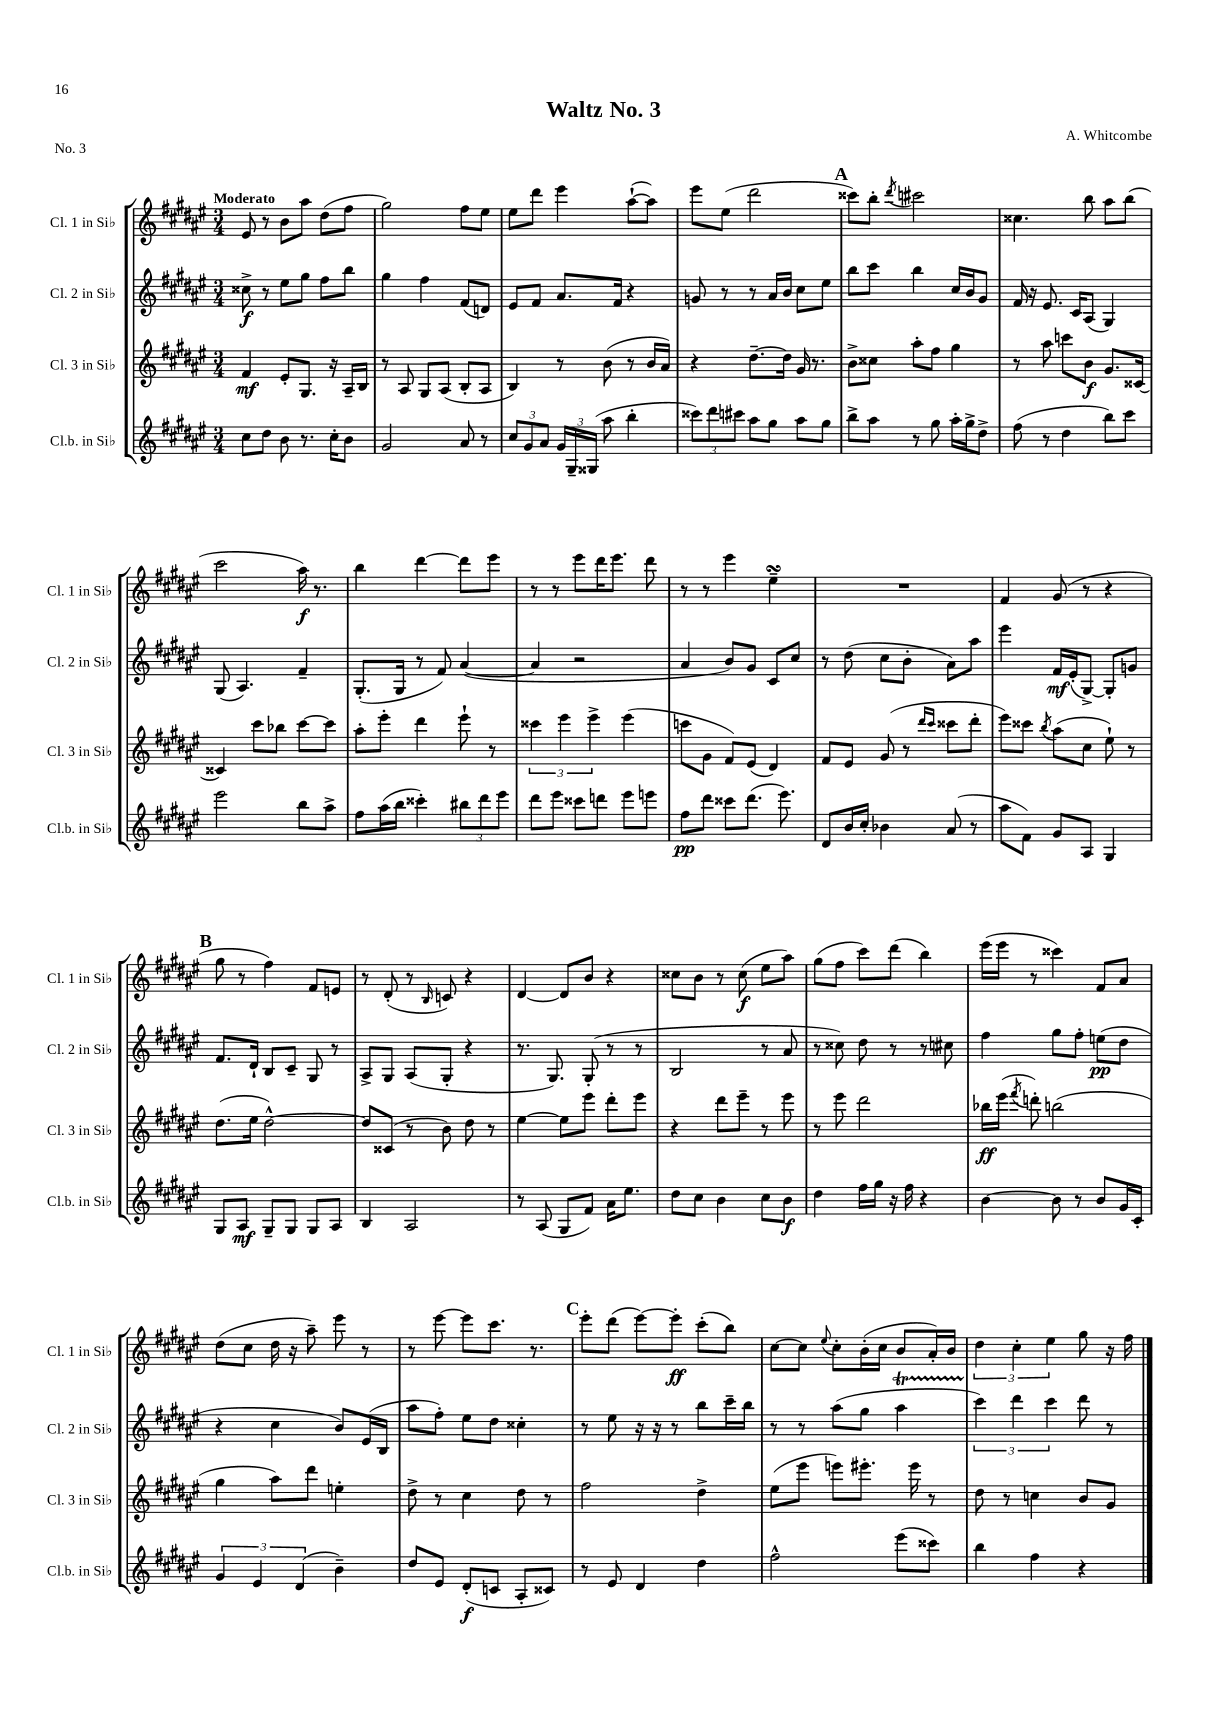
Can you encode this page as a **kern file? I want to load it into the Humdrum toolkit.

**kern	**kern	**kern	**kern
*staff4	*staff3	*staff2	*staff1
*clefG2	*clefG2	*clefG2	*clefG2
*k[f#c#g#d#a#e#]	*k[f#c#g#d#a#e#]	*k[f#c#g#d#a#e#]	*k[f#c#g#d#a#e#]
*M3/4	*M3/4	*M3/4	*M3/4
8cc#\L	4f#/	8cc##^\	8e#/
8dd#\J	.	8r	8r
8b\	8e#'/L	8ee#\L	8b\L
8.r	8.G#/J	8gg#\J	8aa#\J
.	.	8ff#\L	(8dd#\L
16cc#'\LK	16r	.	.
8b\J	16A#~/LL	8bb\J	8ff#\J
.	16B/JJ	.	.
=	=	=	=
2g#/	8r	4gg#\	2gg#\)
.	8A#/	.	.
.	8G#/L	4ff#\	.
.	(8A#/J	.	.
8a#/	8B'/L	(8f#/L	8ff#\L
8r	8A#/J	8d/J)	8ee#\J
=	=	=	=
12cc#/L	4B/)	8e#/L	8ee#\L
12g#/	.	.	.
.	.	8f#/J	8ddd#\J
12a#/J	.	.	.
24g#/LL	8r	8.a#/L	4eee#\
24G#~/	.	.	.
(24G##/JJ	.	.	.
8aa#\	(8b\	.	.
.	.	16f#/Jk	.
4bb'\	8r	4r	([8aa#`\L
.	16b/LL	.	8aa#\]J)
.	16a#/JJ)	.	.
=	=	=	=
12ccc##\L)	4r	8g/	8eee#\L
12ddd#\	.	.	.
.	.	8r	(8ee#\J
12ccc#\J	.	.	.
8aa#\L	[8.dd#~\L	8r	2ddd#\
8gg#\J	.	16a#/LL	.
.	16dd#\]Jk	16b/JJ	.
8aa#\L	16g#/	8cc#\L	.
.	8.r	.	.
8gg#\J	.	8ee#\J	.
=	=	=	=
8bb^\L	8b^\L	8bb\L	8ccc##\L)
8aa#\J	8cc##\J	8ccc#\J	8bb'\J
.	.	.	8qddd#/
8r	8aa#'\L	4bb\	2ccc#\
8gg#\	8ff#\J	.	.
16aa#'\LL	4gg#\	16cc#/LL	.
16gg#^\J	.	16b/J	.
8dd#^\J	.	8g#/J	.
=	=	=	=
(8ff#\	8r	16f#/	4.cc##\
.	.	16r	.
8r	8aa#\	8.e#/	.
4dd#\	8ccc\L	.	.
.	.	16c#/LK	.
.	8b\J	(8A#/J	8bb\
8bb\L)	8.g#/L	4G#/)	8aa#\L
8ccc#\J	.	.	(8bb\J
.	[16c##/Jk	.	.
=	=	=	=
2eee#\	4c##/]	(8G#/	2ccc#\
.	.	4.A#/)	.
.	8ccc#\L	.	.
.	8bb-\J	.	.
8bb\L	[8ccc#\L	4f#~/	16aa#\)
.	.	.	8.r
8aa#^\J	8ccc#\]J	.	.
=	=	=	=
8ff#\L	8aa#'\L	(8.G#'/L	4bb\
(16aa#\L	8eee#'\J	.	.
16bb\JJ	.	16G#/Jk	.
4ccc##'\)	4ddd#\	8r	[4ddd#\
.	.	8f#/)	.
12bb#\L	8eee#`\	([4a#/	8ddd#\]L
12ddd#\	.	.	.
.	8r	.	8eee#\J
12eee#\J	.	.	.
=	=	=	=
8ddd#\L	6ccc##\	4a#/]	8r
8eee#\J	.	.	8r
.	6eee#\	.	.
8ccc##\L	.	2r	8eee#\L
.	6eee#^\	.	.
8ddd\J	.	.	16ddd#\K
.	.	.	8.eee#\J
8eee#\L	(4eee#\	.	.
8eee\J	.	.	8ddd#\
=	=	=	=
8ff#\L	8ccc\L	4a#/	8r
8ddd#\J	8g#\J	.	8r
8ccc##\L	8f#/L)	8b/L)	4eee#\
(8.ddd#\J	(8e#/J	8g#/J	.
.	4d#/)	8c#/L	4ee#~\
8.eee#\)	.	.	.
.	.	8cc#/J	.
=	=	=	=
8d#/L	8f#/L	8r	2.r
16b/L	8e#/J	(8dd#\	.
16cc#'/JJ	.	.	.
4b-\	(8g#/	8cc#\L	.
.	8r	8b'\J	.
.	16qqddd#/LL	.	.
.	16qqccc#/JJ	.	.
(8a#/	8ccc##\L	8a#\L)	.
8r	8ddd#'\J	8aa#\J	.
=	=	=	=
8aa#\L	8eee#\L)	4eee#\	4f#/
8f#\J)	8ccc##\J	.	.
.	8qbb/	.	.
8g#/L	(8aa#\L	16f#/LL	(8g#/
.	.	(16e#'/J	.
8A#/J	8cc#\J	[8G#^/J)	8r
4G#/	8ee#`\)	8G#'/]L	4r
.	8r	8g/J	.
=	=	=	=
8G#/L	(8.dd#\L	8.f#/L	8gg#\
8A#/J	.	.	8r
.	16ee#\Jk	16d#`/Jk	.
8G#~/L	[2dd#^^\)	8B/L	4ff#\)
8G#/J	.	8c#~/J	.
8G#/L	.	8G#/	8f#/L
8A#/J	.	8r	8e/J
=	=	=	=
4B/	8dd#/]L	8A#^/L	8r
.	(8c##/J	8G#/J	(8d#'/
2A#/	8r	(8A#/L	8r
.	.	.	16qqB/
.	8b\)	8G#'/J	8c/)
.	8dd#\	4r	4r
.	8r	.	.
=	=	=	=
8r	[4ee#\	8.r	[4d#/
(8A#/	.	.	.
.	.	8.G#/)	.
8G#/L	8ee#\]L	.	8d#/]L
8f#/J)	8eee#\J	(8G#'/	8b/J
16a#\LK	8ddd#'\L	8r	4r
8.ee#\J	.	.	.
.	8eee#\J	8r	.
=	=	=	=
8dd#\L	4r	2B/	8cc##\L
8cc#\J	.	.	8b\J
4b\	8ddd#\L	.	8r
.	8eee#~\J	.	(8cc##\
8cc#\L	8r	8r	8ee#\L
8b\J	8eee#\	8a#/	8aa#\J)
=	=	=	=
4dd#\	8r	8r	(8gg#\L
.	8eee#\	8cc##\)	8ff#\J
16ff#\LL	2ddd#\	8dd#\	8ccc#\L)
16gg#\JJ	.	.	.
16r	.	8r	(8ddd#\J
16ff#\	.	.	.
4r	.	8r	4bb\)
.	.	8cc#\	.
=	=	=	=
[4b\	16bb-\LL	4ff#\	(16eee#\LL
.	(16eee#\JJ	.	16eee#\JJ
.	8qfff#/	.	.
.	8ddd'\)	.	8r
8b\]	(2bb\	8gg#\L	4ccc##\)
8r	.	8ff#'\J	.
8b/L	.	(8ee\L	8f#/L
16g#/L	.	8dd#\J	8a#/J
16c#'/JJ	.	.	.
=	=	=	=
6g#/	4gg#\	4r	(8dd#\L
.	.	.	8cc#\J
6e#/	.	.	.
.	8aa#\L)	4cc#\	16dd#\
.	.	.	16r
(6d#/	.	.	.
.	8ddd#\J	.	8aa#~\)
4b~\)	4ee'\	8b/L)	8eee#\
.	.	(16e#/L	8r
.	.	16B/JJ	.
=	=	=	=
8dd#/L	8dd#^\	8aa#\L	8r
8e#/J	8r	8ff#'\J)	[8eee#\
(8d#'/L	4cc#\	8ee#\L	8eee#\]L
8c/J	.	8dd#\J	8.ccc#\J
8A#'/L	8dd#\	4cc##'\	.
.	.	.	8.r
8c##/J)	8r	.	.
=	=	=	=
8r	2ff#\	8r	8eee#'\L
8e#/	.	8ee#\	(8ddd#\J
4d#/	.	16r	[8eee#\L)
.	.	16r	.
.	.	8r	8eee#'\]J
4dd#\	4dd#^\	8bb\L	(8ccc#'\L
.	.	16ccc#~\L	8bb\J)
.	.	16bb\JJ	.
=	=	=	=
2ff#^^\	(8ee#\L	8r	[8cc#\L
.	8eee#\J	8r	8cc#\]J
.	.	.	8qqee#/
.	8eee\L)	(8aa#\L	8cc#'\L
.	8.eee#'\J	8gg#\J	(16b'\L
.	.	.	16cc#\JJ
(8eee#\L	.	4aa#\	8b/L
.	16eee#\	.	.
8ccc##\J)	8r	.	16a#'/L)
.	.	.	16b/JJ
=	=	=	=
4bb\	8dd#\	6ccc#\)	6dd#\
.	8r	.	.
.	.	6ddd#\	6cc#'\
4ff#\	4cc\	.	.
.	.	6ccc#\	6ee#\
4r	8b/L	8ddd#\	8gg#\
.	8g#/J	8r	16r
.	.	.	16ff#\
==	==	==	==
*-	*-	*-	*-
